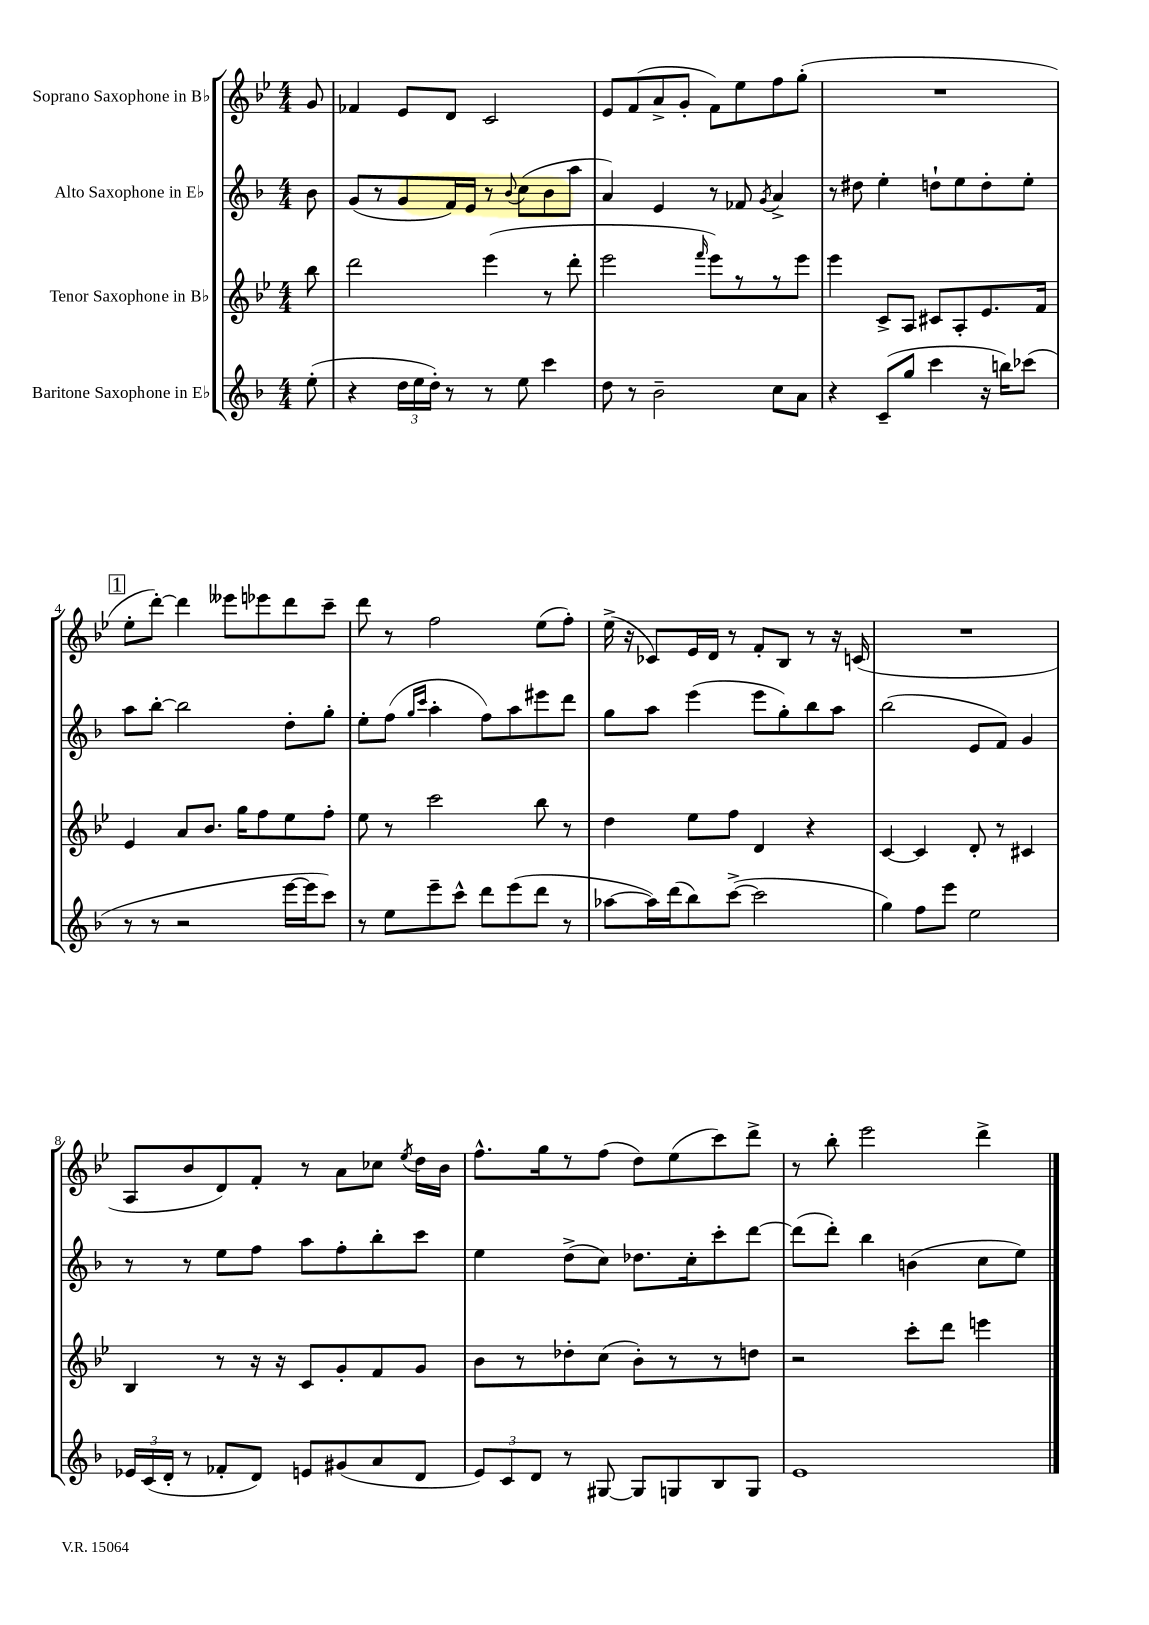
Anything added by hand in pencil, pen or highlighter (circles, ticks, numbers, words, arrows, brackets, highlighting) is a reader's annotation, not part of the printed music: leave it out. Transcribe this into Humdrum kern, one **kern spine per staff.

**kern	**kern	**kern	**kern
*staff4	*staff3	*staff2	*staff1
*clefG2	*clefG2	*clefG2	*clefG2
*k[b-]	*k[b-e-]	*k[b-]	*k[b-e-]
*M4/4	*M4/4	*M4/4	*M4/4
(8ee'	8bb-	8b-	8g
=	=	=	=
4r	2ddd	(8g	4f-
.	.	8r	.
24dd	.	8g	8e-
24ee	.	.	.
24dd')	.	.	.
8r	.	16f)	8d
.	.	16e	.
8r	(4eee-	8r	2c
.	.	8qqb-	.
8ee	.	(8cc	.
4ccc	8r	8b-	.
.	8ddd'	8aa	.
=	=	=	=
8dd	2eee-	4a)	8e-
8r	.	.	(8f
2b-~	.	4e	8a^
.	.	.	8g'
.	16qqfff	.	.
.	8eee-)	8r	8f)
.	8r	8f-	8ee-
.	.	8qg	.
8cc	8r	4a^	8ff
8a	8eee-	.	(8gg'
=	=	=	=
4r	4eee-	8r	1r
.	.	8dd#	.
(8c~	8c^	4ee'	.
8gg	8A	.	.
4ccc	8c#	8dd`	.
.	8A'	8ee	.
16r	8.e-	8dd'	.
16bb)	.	.	.
(8ccc-	.	8ee'	.
.	16f	.	.
=	=	=	=
8r	4e-	8aa	8ee-'
8r	.	[8bb-'	[8ddd')
2r	8a	2bb-]	4ddd]
.	8.b-	.	.
.	.	.	8eee--
.	16gg	.	.
.	8ff	.	8eee-
[16eee	8ee-	8dd'	8ddd
16eee]	.	.	.
8ccc)	8ff'	8gg'	8ccc~
=	=	=	=
8r	8ee-	8ee'	8ddd
8ee	8r	(8ff	8r
.	.	16qqgg	.
.	.	16qqccc	.
8eee~	2ccc	4aa'	2ff
8ccc^^	.	.	.
8ddd	.	8ff)	.
(8eee	.	8aa	.
8ddd	8bb-	8eee#	(8ee-
8r	8r	8ddd	8ff')
=	=	=	=
[8aa-	4dd	8gg	(16ee-^
.	.	.	16r
16aa-])	.	8aa	8c-)
(16ddd	.	.	.
8bb-)	8ee-	(4eee	16e-
.	.	.	16d
([8ccc^	8ff	.	8r
2ccc]	4d	8eee	8f'
.	.	8gg')	8B-
.	4r	8bb-	8r
.	.	8aa	16r
.	.	.	(16c
=	=	=	=
4gg)	[4c	(2bb-	1r
8ff	4c]	.	.
8eee	.	.	.
2ee	8d'	8e	.
.	8r	8f)	.
.	4c#	4g	.
=	=	=	=
24e-	4B-	8r	8A
(24c	.	.	.
24d'	.	.	.
8r	.	8r	8b-
8f-'	8r	8ee	8d)
8d)	16r	8ff	8f'
.	16r	.	.
8e	8c	8aa	8r
(8g#	8g'	8ff'	8a
8a	8f	8bb-'	8cc-
.	.	.	8qee-
8d	8g	8ccc	16dd
.	.	.	16b-
=	=	=	=
12e)	8b-	4ee	8.ff^^
12c	.	.	.
.	8r	.	.
12d	.	.	.
.	.	.	16gg
8r	8dd-'	(8dd^	8r
[8G#	(8cc	8cc)	(8ff
8G#]	8b-')	8.dd-	8dd)
8G	8r	.	(8ee-
.	.	16cc'	.
8B-	8r	8ccc'	8ccc)
8G	8dd	[8ddd	8ddd^
=	=	=	=
1e	2r	(8ddd]	8r
.	.	8ddd')	8bb-'
.	.	4bb-	2eee-
.	8ccc'	(4b	.
.	8ddd	.	.
.	4eee	8cc	4ddd^
.	.	8ee)	.
==	==	==	==
*-	*-	*-	*-
